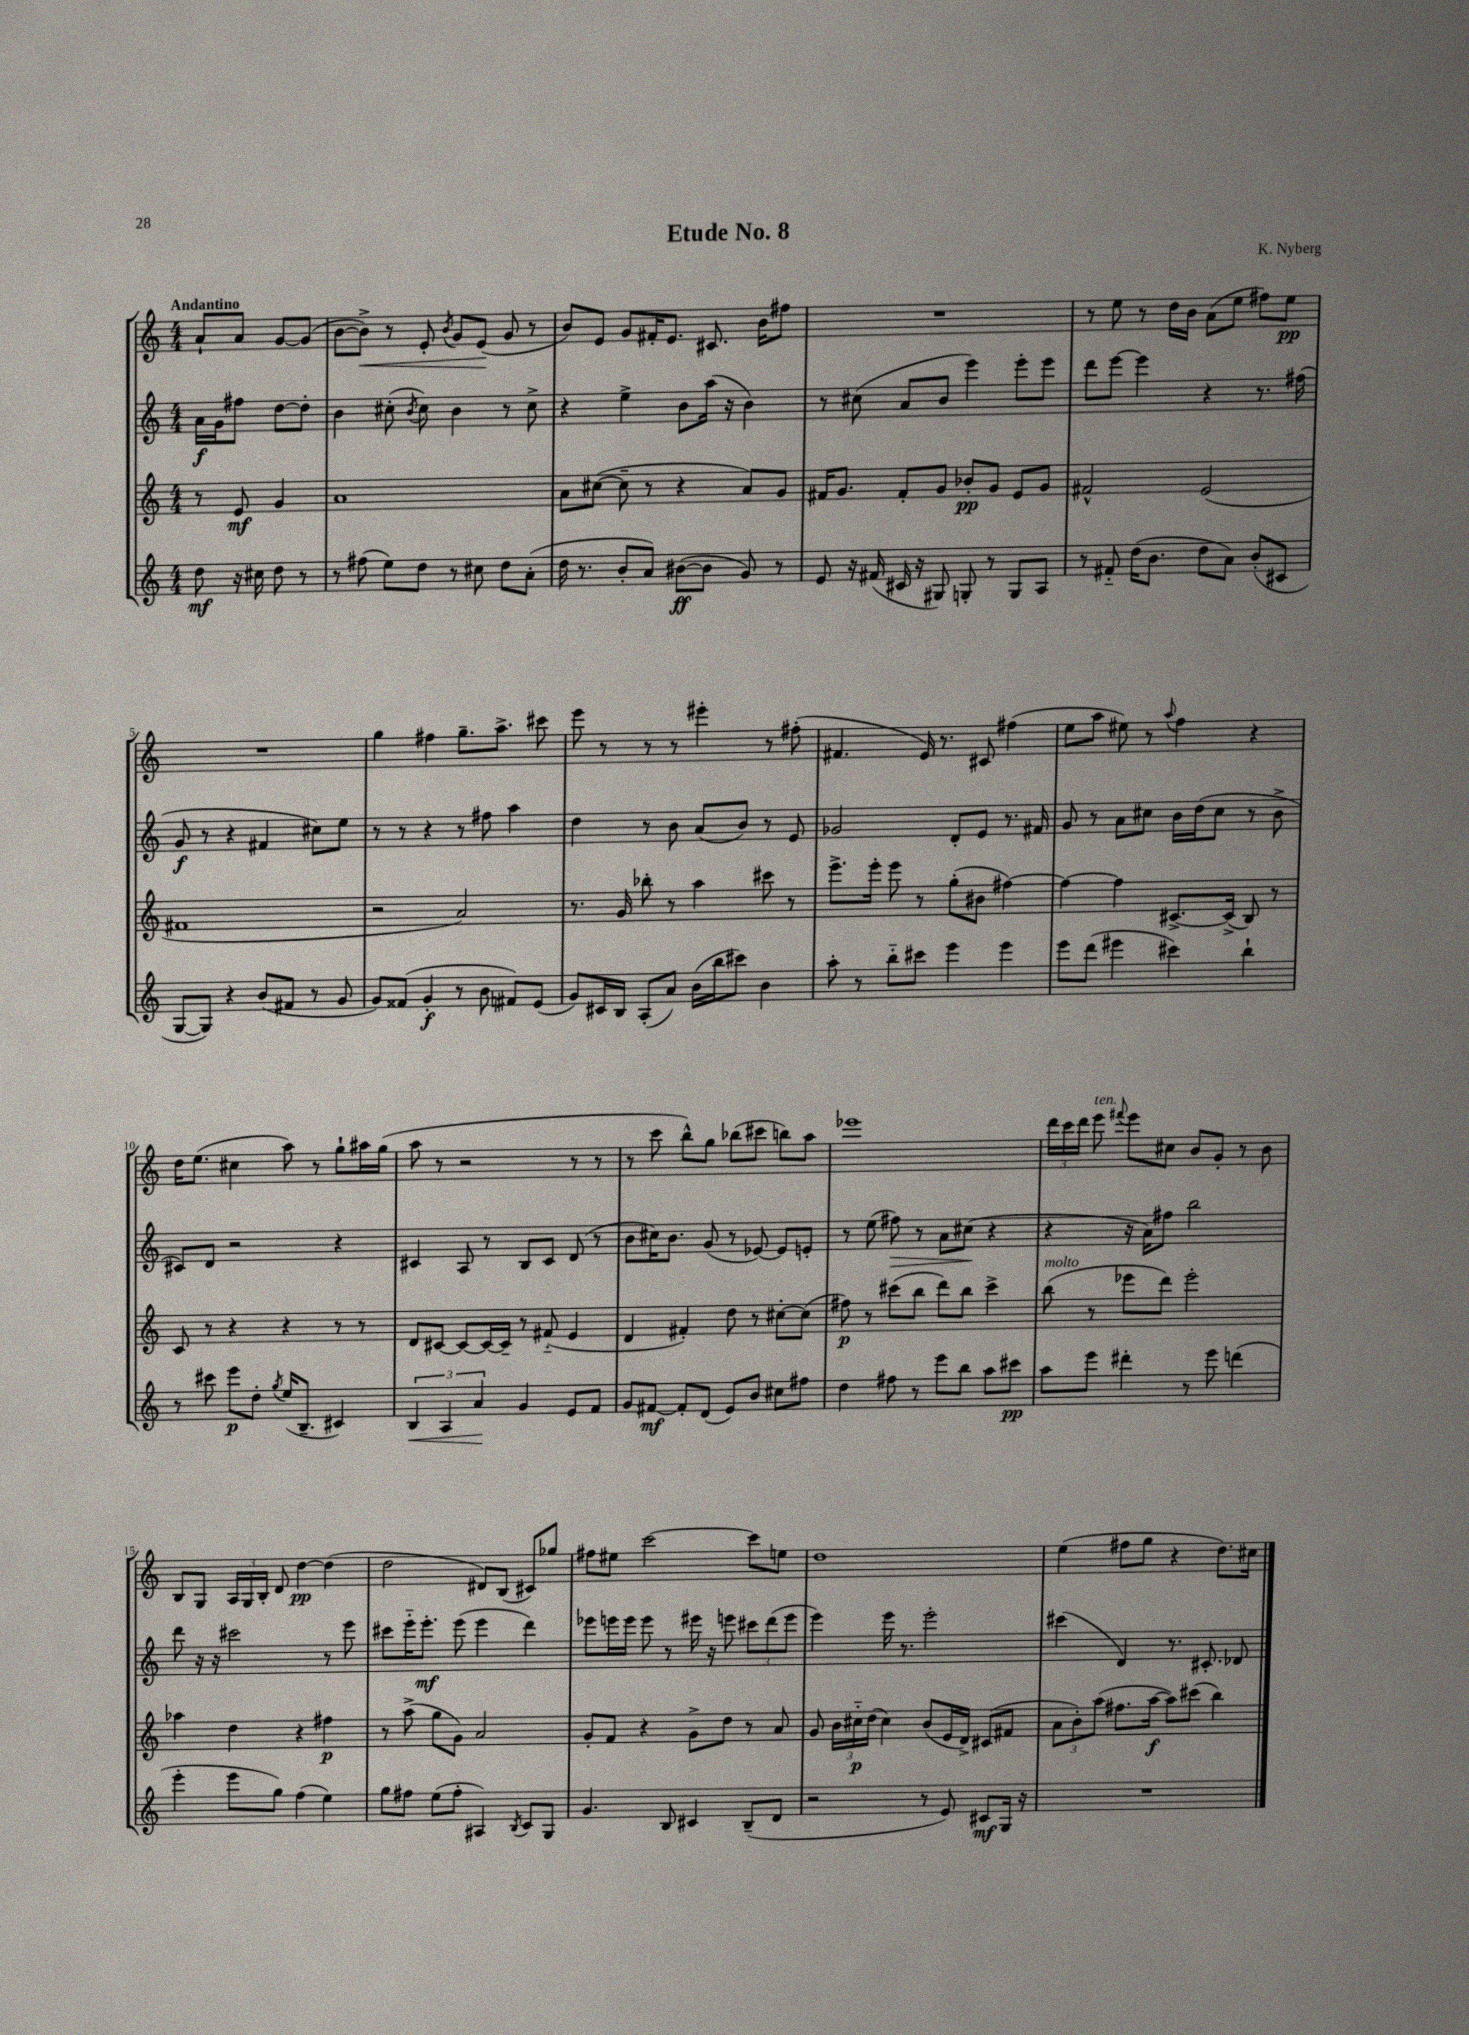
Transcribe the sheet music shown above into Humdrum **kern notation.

**kern	**kern	**kern	**kern
*staff4	*staff3	*staff2	*staff1
*clefG2	*clefG2	*clefG2	*clefG2
*k[]	*k[]	*k[]	*k[]
*M4/4	*M4/4	*M4/4	*M4/4
8dd	8r	16a	8a`
.	.	16g	.
16r	8e	8ff#	8a
16cc#	.	.	.
8dd	4g	[8dd	[8g
8r	.	8dd']	(8g]
=	=	=	=
8r	1a	4b	[8b
(8ff#	.	.	8b^])
8ee)	.	(8cc#'	8r
.	.	8qb	.
8dd	.	8cc#)	8e'
.	.	.	8qb
8r	.	4b	8g
8cc#	.	.	(8e
8dd	.	8r	8g
(8a'	.	8cc#^	8r
=	=	=	=
16dd	8a	4r	8b)
8.r	.	.	.
.	([8cc#	.	8e
8b'	8cc#~]	4ee^	8g
8a)	8r	.	16f#'
.	.	.	8.e
([8b#	4r	8b	.
8b#]	.	(16aa	8.c#
.	.	16r	.
8g)	8a)	4b)	.
.	.	.	16b
8r	8g	.	8ff#
=	=	=	=
8e	16f#	8r	1r
.	8.g	.	.
16r	.	(8cc#	.
(16f#	.	.	.
16c#	8f#'	8a	.
16r	.	.	.
8G#)	8g	8b	.
8G'	8b-'	4eee)	.
8r	8g	.	.
8G	8e	8eee'	.
8A	8g	8eee	.
=	=	=	=
8r	2f#^^	8ddd	8r
8f#'~	.	[8eee	8ee
(16dd	.	4eee]	8r
8.b	.	.	.
.	.	.	16dd
.	.	.	16b
8dd	(2e	4r	(8a
8a)	.	.	8ee
(8b'	.	8.r	8ff#)
8c#	.	.	8ee
.	.	(16ff#	.
=	=	=	=
[8G	1f#	8g	1r
8G])	.	8r	.
4r	.	4r	.
(8b	.	4f#	.
8f#	.	.	.
8r	.	8cc#)	.
8g	.	8ee	.
=	=	=	=
8g)	2r	8r	4gg
(8f##	.	8r	.
4g'	.	4r	4ff#
8r	2a)	8r	8.gg~
8b	.	8ff#	.
.	.	.	8.aa^
8f#)	.	4aa	.
(8e	.	.	8ccc#
=	=	=	=
8g)	8.r	4dd	8eee
16c#	.	.	8r
16B	16g	.	.
(8A'	8bb-'	8r	8r
8a)	8r	8b	8r
(16b	4aa	(8a	4eee#'
16bb	.	.	.
8ccc#)	.	8b)	.
4b	8ccc#	8r	8r
.	8r	8e	(8ff#'
=	=	=	=
8aa'	8.eee^	2g-	4.f#
8r	.	.	.
.	16eee'	.	.
8bb'~	8eee	.	.
8ccc#	8r	.	16e)
.	.	.	8.r
4eee	(8gg'	8d'	.
.	8b#	8e	8c#
4eee	[4ff#)	8.r	(4ff#
.	.	16f#	.
=	=	=	=
8eee	4ff#_	8g	8ee
(8ddd	.	8r	8aa
4eee#	4ff#]	8a	8ee#)
.	.	8cc#	8r
.	.	.	8qqaa
4ccc#)	[8.c#^	16b	4ff
.	.	(16dd	.
.	.	8cc#	.
.	(16c#^]	.	.
4bb`	8B)	8r	4r
.	8r	8b^	.
=	=	=	=
8r	8c	8c#)	16dd
.	.	.	(8.ee
8ccc#	8r	8d	.
8eee	4r	2r	4cc#
8dd'	.	.	.
8qgg	.	.	.
(16ee	4r	.	8aa)
8.B~	.	.	.
.	.	.	8r
4c#)	8r	4r	8gg`
.	8r	.	16aa#
.	.	.	(16gg
=	=	=	=
6B	8d	4c#	8aa
.	[8c#	.	8r
6A	.	.	.
.	8c#_	8A	2r
6a	.	.	.
.	16c#_	8r	.
.	16c#~]	.	.
4g	8r	8B	.
.	(8f#'~	8c#	.
8e	4e	(8d	8r
8f	.	8r	8r
=	=	=	=
8g	4d	8b	8r
[8f#	.	16cc#)	8ccc
.	.	8.b	.
8f#']	4f#')	.	8bb^^)
(8d	.	(8g	8gg
8e)	8dd	8r	(8bb-
8b	8r	[8e-)	8ccc#
8cc#	[8cc#'	8e-]	8bb)
8ff#	(8cc#]	8e'	8aa
=	=	=	=
4dd	8ff#)	8r	1eee-
.	8r	(8ee	.
8ff#	(8ccc#	8ff#)	.
8r	8bb	8r	.
8eee	8ddd)	8a	.
8bb	8bb	(8cc#	.
8aa	4ccc#^	4r	.
8ccc#	.	.	.
=	=	=	=
8aa	(8bb	4r	24ddd
.	.	.	24ccc
.	.	.	24ddd
8eee	8r	.	8eee
.	.	.	8qqfff#
4ddd#'	8eee-	16r	8eee
.	.	16a)	.
.	8ddd)	8ff#	8cc#
8r	2eee-'	2bb	8b
8eee	.	.	8g'
(4ddd	.	.	8r
.	.	.	8b
=	=	=	=
4eee'	4aa-	8ddd	8B
.	.	16r	8G
.	.	16r	.
8eee	4dd	2ccc#	24A
.	.	.	24G
.	.	.	24B'
8gg)	.	.	8d
(4ff	4r	.	[4dd
4ee)	4ff#	8r	(4dd]
.	.	8eee	.
=	=	=	=
8gg	8r	8ccc#	2dd
8ff#	(8aa^	16eee'~	.
.	.	8.eee'	.
(8ee	8gg	.	.
8ff#'	8g)	(8eee	.
4A#)	2a	4eee	8d#)
.	.	.	(8B
8qB	.	.	.
8c	.	4ddd)	8c#)
8G	.	.	8gg-
=	=	=	=
4.g	8g'	8eee-	8ff#
.	8f	16eee	8ee#
.	.	16eee	.
.	4r	8eee	[2ccc
8B	.	8r	.
4c#	8g^	16eee#	.
.	.	16r	.
.	8dd	8eee	.
(8B~	8r	12ccc#	8ccc]
.	.	(12ddd	.
8d	8a	.	8ee
.	.	12eee	.
=	=	=	=
2r	8g	4eee)	1dd
.	24b	.	.
.	24cc#'~	.	.
.	(24dd	.	.
.	4cc#)	16eee	.
.	.	8.r	.
8r	(8b	2eee'	.
8e)	16e	.	.
.	16d^)	.	.
8c#	(8c#	.	.
16G	8f#	.	.
16r	.	.	.
=	=	=	=
1r	12a	(4ccc#	(4ee
.	12b')	.	.
.	(12aa	.	.
.	8.ff#	4d)	8ff#
.	.	.	8gg
.	[16aa	.	.
.	8aa])	8.r	4r
.	(8ccc#	.	.
.	.	8.c#'	.
.	4bb)	.	8.dd)
.	.	8d-	.
.	.	.	16cc#
==	==	==	==
*-	*-	*-	*-
